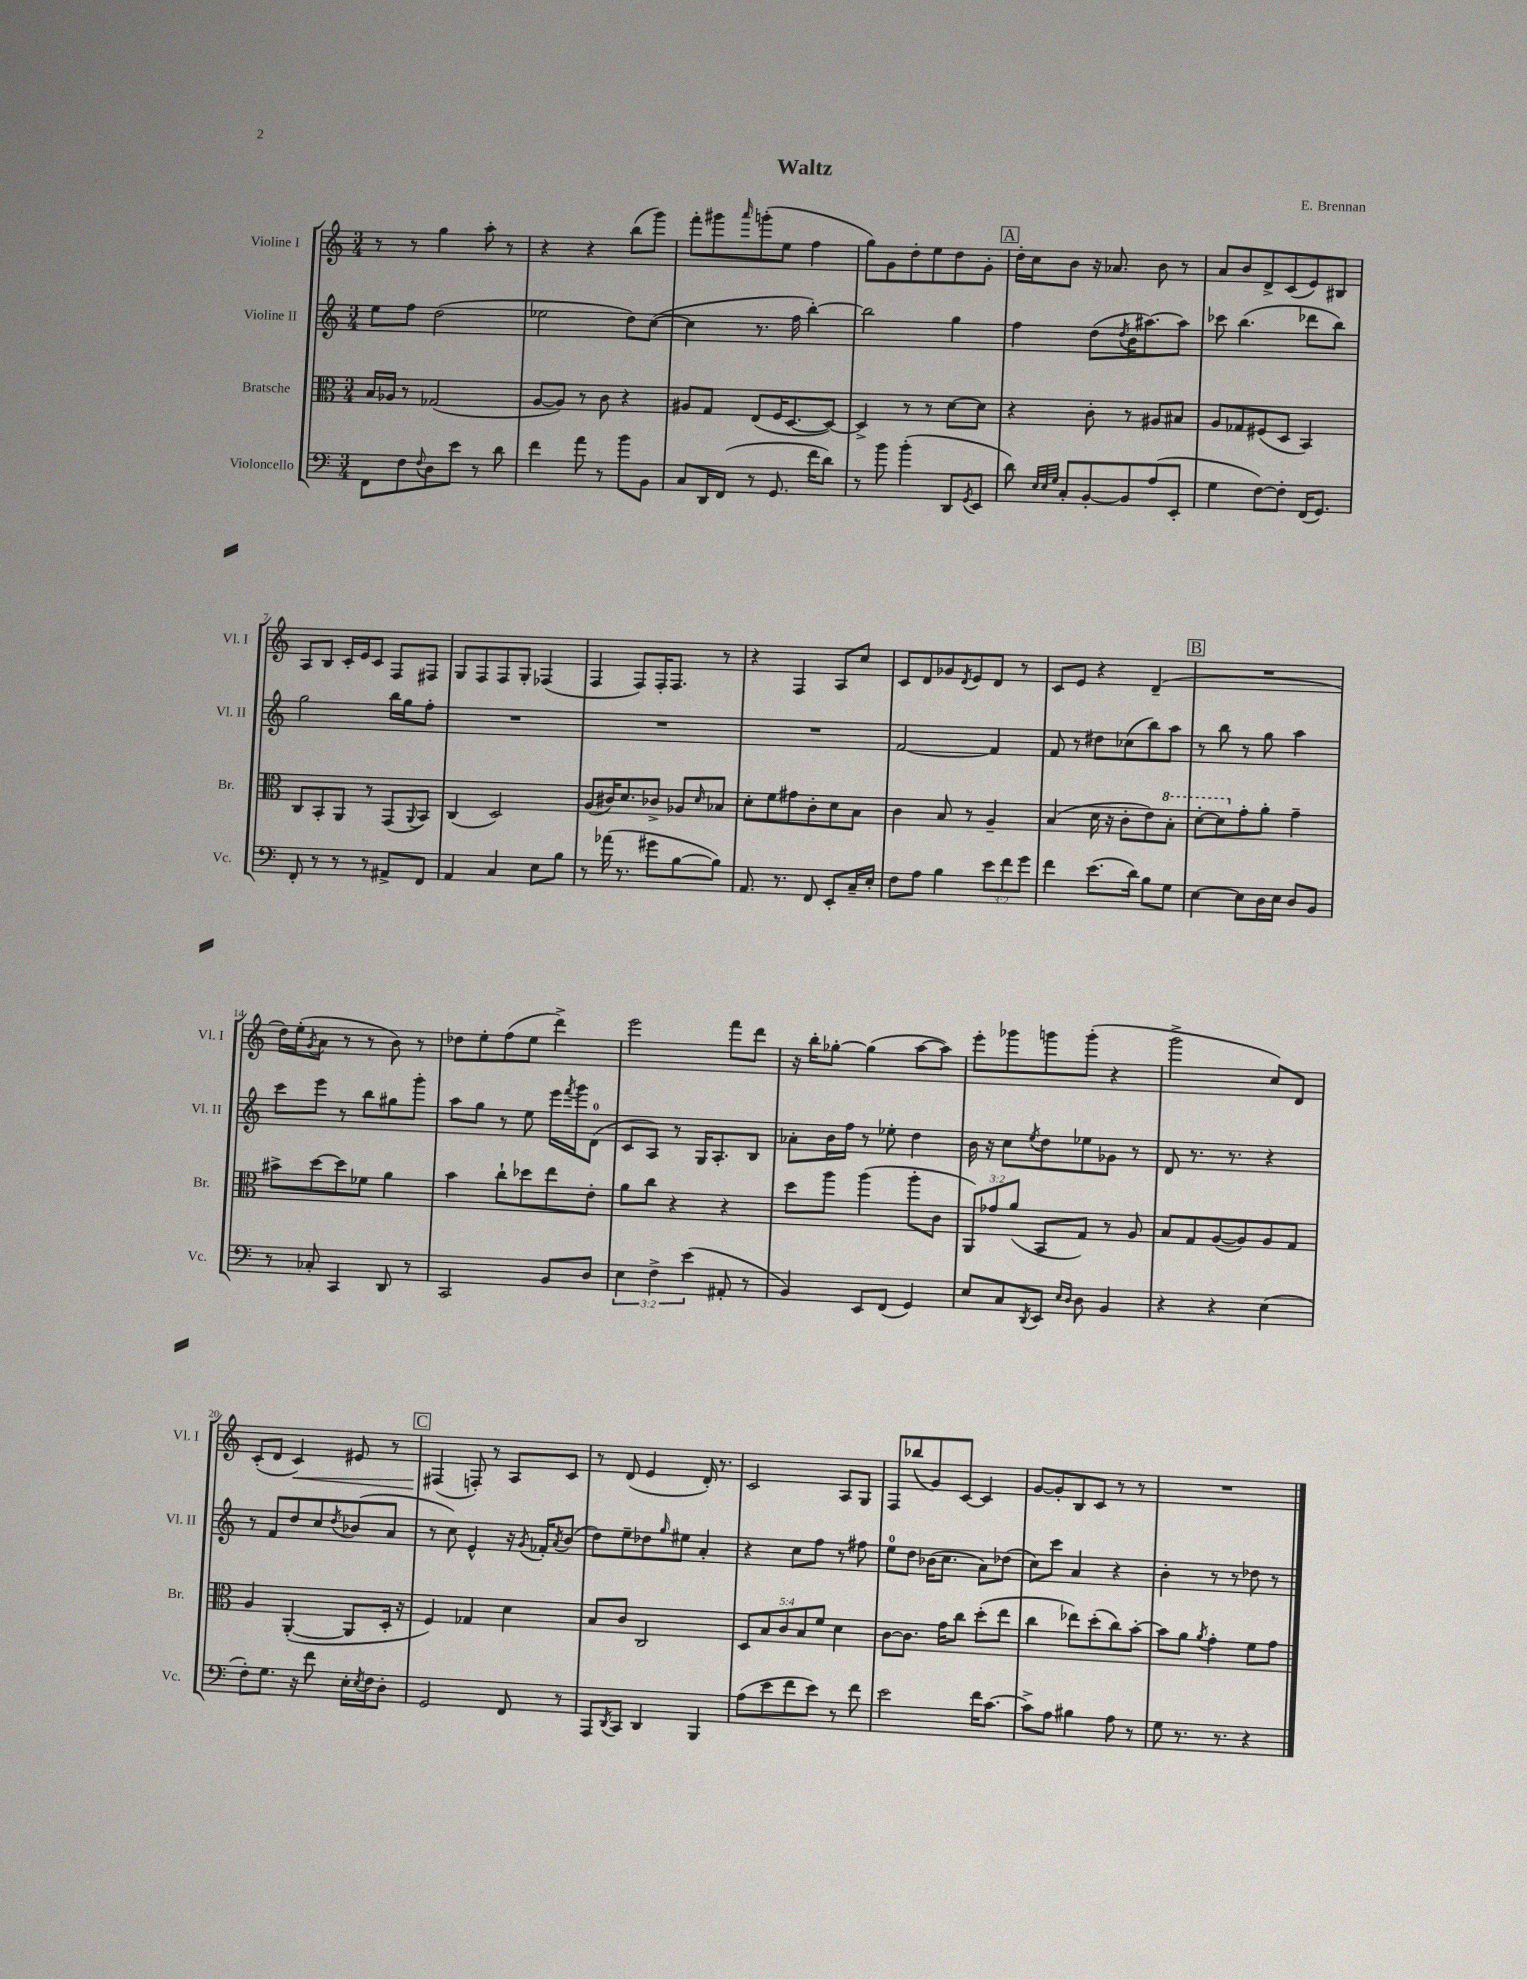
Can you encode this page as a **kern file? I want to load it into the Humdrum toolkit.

**kern	**kern	**kern	**kern
*staff4	*staff3	*staff2	*staff1
*clefF4	*clefC3	*clefG2	*clefG2
*k[]	*k[]	*k[]	*k[]
*M3/4	*M3/4	*M3/4	*M3/4
8FF	16B	8ee	8r
.	16A-	.	.
8F	8r	8ff	8r
8qqF	.	.	.
8D	(2G-	(2dd	4gg
8e	.	.	.
8r	.	.	8aa'
8d	.	.	8r
=	=	=	=
4f	[8A	2ee-	4r
.	8A])	.	.
8a	8r	.	4r
8r	8c	.	.
8b	4r	8dd)	(8bb
8BB	.	([8cc	8ggg)
=	=	=	=
8C	8A#	4cc]	8fff'
16DD	8G	.	8ggg#
(16FF	.	.	.
.	.	.	16qqaaa
8r	(8E	8.r	(8ggg'
8.GG	16F	.	8ee
.	[8.D	16ff	.
.	.	[4bb')	4ff
16f	.	.	.
8d)	8D_)	.	.
=	=	=	=
8r	4D^]	2bb]	8gg)
8b	.	.	8g
(4b'	8r	.	8dd'
.	8r	.	8ee
8DD	[8d	4gg	8dd
8qGG	.	.	.
8EE	8d]	.	8g'
=	=	=	=
8d)	4r	4ff	16dd'
.	.	.	16cc
32qqE	.	.	.
32qqE	.	.	.
32qqG	.	.	.
8C'	.	.	8b
[8BB'	8c'	(8dd	16r
.	.	.	8.a-
.	.	8qdd	.
8BB]	8r	16b	.
.	.	[8.aa#)	.
(8A	8A#	.	8b
8EE'	8B#	8aa#]	8r
=	=	=	=
4G	8A	8ccc-	8a
.	8G-	(4.bb	8b
[8F)	(8F#	.	8d^
8F']	8D	.	(8c
(16FF	4BB)	8ddd-	8e)
8.GG)	.	.	.
.	.	8bb)	8B#
=	=	=	=
8FF'	8C	2gg	8A
8r	8BB'	.	8B
8r	8AA	.	16c'
.	.	.	16e
8r	8r	.	8c
8AA#^	(8GG	16bb	8F
.	.	16gg	.
.	8qqAA	.	.
8FF	8BB)	8ff'	8F#
=	=	=	=
4AA	(4C	2.r	8G
.	.	.	8F
4C	2D)	.	8F
.	.	.	8G'
8E	.	.	(4F-
8B	.	.	.
=	=	=	=
8r	(8A	2.r	4F
(16a-	16c#)	.	.
8.r	8.d	.	.
.	.	.	8F)
8g#	8c-^	.	16F'
.	.	.	8.F
[8B	8A-	.	.
.	16qqd	.	.
8B])	8B-	.	8r
=	=	=	=
8.AA	8d'	2.r	4r
.	8f	.	.
8.r	.	.	.
.	8g#	.	4F
8FF	8c'	.	.
8EE'	8d	.	8A
16C~	8B	.	8cc
16E'	.	.	.
=	=	=	=
8F	4c	[2f	8c
8A	.	.	8d
4B	8B	.	8g-
.	.	.	8qd
.	8r	.	8e
12e	4A~	4f]	8d
12f	.	.	.
.	.	.	8r
12g	.	.	.
=	=	=	=
4f	(4B	8f	8c
.	.	8r	8e
(8.e	16d	8dd#	4r
.	16r	.	.
.	8c'	(8cc-	.
16d)	.	.	.
8B	8e)	8bb)	(4d~
8G	8b'	8aa	.
=	=	=	=
[4E	[8dd'	8r	2.r
.	8dd]	8bb	.
8E]	8g'	8r	.
16D	8a'	8gg	.
16E	.	.	.
8D	4g~	4aa	.
8BB	.	.	.
=	=	=	=
8r	8b#^	8ccc	16dd)
.	.	.	(16ee'
.	.	.	8qg
8C-'	[8dd	8eee	8a
4CC	8dd]	8r	8r
.	8f-	8bb	8r
8DD	4a	8gg#	8b)
8r	.	8ggg'	8r
=	=	=	=
2CC	4b	8aa	8dd-
.	.	8gg	8ee'
.	8cc`	8r	(8ff
.	8dd-	8ee	8ee
8BB	8ee	16eee	4ddd^)
.	.	8qfff	.
.	.	16ggg	.
8D	8e'	(8d	.
=	=	=	=
6E	8a	8c	2eee
.	8cc	8A)	.
6F^	.	.	.
.	4r	8r	.
(6e	.	.	.
.	.	16G	.
.	.	8.A'	.
8AA#'	4r	.	8fff
8r	.	8B	8ddd
=	=	=	=
4BB)	8dd	8a-'	16r
.	.	.	16bb'
.	8aa	16b	[8gg-'
.	.	16ff	.
8EE	(4aa	8r	(4gg-]
(8FF	.	8ee-'	.
4GG)	8aa'	4dd	[8aa
.	8c	.	8aa])
=	=	=	=
8E	12AA)	16b	8eee'
.	.	16r	.
.	12g-	.	.
8C	.	8cc	8ggg-
.	(12a	.	.
8qDD	.	8qee	.
8EE	8BB	8dd	8ggg
16qqE	.	.	.
16qqD	.	.	.
8D	8G)	8ee-	(8ggg'
4BB	8r	8g-	4r
.	8A	8r	.
=	=	=	=
4r	8B	8d	2ggg^
.	8G	8.r	.
4r	([8A	.	.
.	.	8.r	.
.	8A])	.	.
(4E	8A	4r	8cc)
.	8G	.	8d
=	=	=	=
8F')	4A	8r	(8c'
8.G	.	8f	8d
.	([4AA'	8dd	4c)
16r	.	.	.
8f	.	8cc	.
.	.	8qdd	.
16E'	8AA]	(8b-	8e#
8qE	.	.	.
16F	.	.	.
8D'	16D'	8a	8r
.	16r	.	.
=	=	=	=
2GG	4F)	8r	(4F#
.	.	8cc)	.
.	4G-	4e^^	8F')
.	.	.	8r
8FF	4d	16r	8A
.	.	8qg	.
.	.	16f-'	.
.	.	8qa	.
8r	.	(8b	8c
=	=	=	=
8AAA	8B	8dd)	8r
8qDD	.	.	.
8CC	8c	8ee~	(8d
4DD	2C	8dd-	4e
.	.	16qqgg	.
.	.	8ee#	.
4BBB	.	4a'	16d')
.	.	.	8.r
=	=	=	=
(8A	10D	4r	2c
.	10B	.	.
8e	.	.	.
.	10c	.	.
8f	.	8cc	.
.	10B	.	.
8e)	.	8ff	.
.	10f	.	.
8r	4d	8r	8A
8f	.	8ff#	8G
=	=	=	=
2e	[8c	8ee	8F
.	8.c]	8dd	(8bb-
.	.	(16b-	8g)
.	16g	8.cc	.
.	8cc	.	[8c
16f	(8dd'	8a)	4c]
[8.c	.	.	.
.	8ee	(8dd-	.
=	=	=	=
8c^]	4cc	8cc)	[8g
8A	.	8ccc	8g']
4B#	8ee-)	4a	8B
.	(8dd'	.	8c
8A	8cc)	4r	8r
8r	[8b'	.	8r
=	=	=	=
8G	8b]	4b'	2.r
8.r	8a	.	.
.	8qa	.	.
.	4g'	8r	.
8.r	.	.	.
.	.	8r	.
4r	8f	8dd-	.
.	8g	8r	.
==	==	==	==
*-	*-	*-	*-
